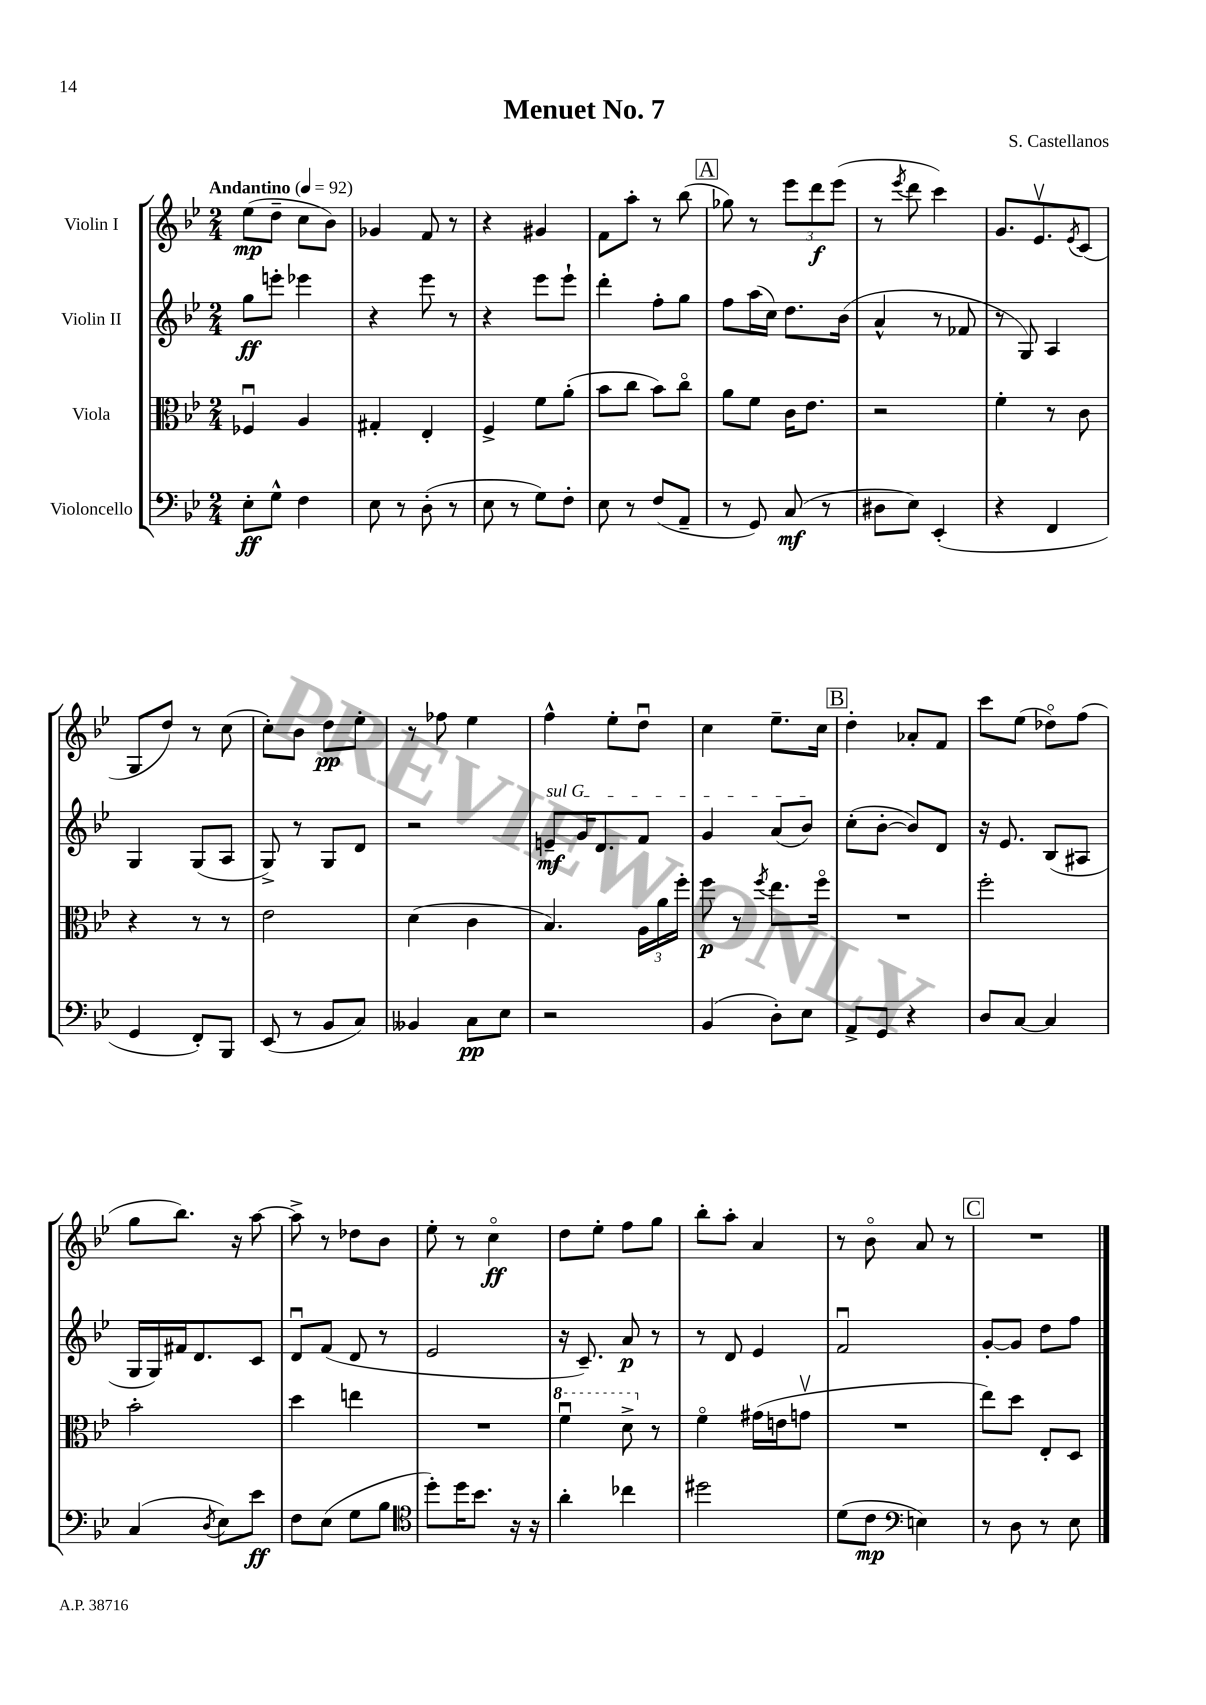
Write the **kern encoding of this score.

**kern	**kern	**kern	**kern
*staff4	*staff3	*staff2	*staff1
*clefF4	*clefC3	*clefG2	*clefG2
*k[b-e-]	*k[b-e-]	*k[b-e-]	*k[b-e-]
*M2/4	*M2/4	*M2/4	*M2/4
*MM92	*MM92	*MM92	*MM92
8E-'	4F-u	8gg	(8ee-
8G^^	.	8eee'	8dd~
4F	4A	4eee-	8cc
.	.	.	8b-)
=	=	=	=
8E-	4G#'	4r	4g-
8r	.	.	.
(8D'	4E-'	8eee-	8f
8r	.	8r	8r
=	=	=	=
8E-	4F^	4r	4r
8r	.	.	.
8G)	8f	8eee-	4g#
8F'	(8a'	8eee-`	.
=	=	=	=
8E-	8b-	4ddd'	8f
8r	8cc	.	8aa'
(8F	8b-)	8ff'	8r
8AA~	8cco	8gg	(8bb-
=	=	=	=
8r	8a	8ff	8gg-)
8GG)	8f	(16aa	8r
.	.	16cc)	.
(8C	16c	8.dd	12eee-
.	8.e-	.	.
.	.	.	12ddd
8r	.	.	.
.	.	.	(12eee-
.	.	(16b-	.
=	=	=	=
8D#	2r	4a^^	8r
.	.	.	8qeee-
8E-)	.	.	8ddd
(4EE-'	.	8r	4ccc)
.	.	8f-	.
=	=	=	=
4r	4f'	8r	8.g
.	.	8G)	.
.	.	.	8.e-v
4FF	8r	4A	.
.	.	.	8qe-
.	8c	.	(8c
=	=	=	=
4GG	4r	4G	8G
.	.	.	8dd)
8FF')	8r	(8G	8r
8BBB-	8r	8A	(8cc
=	=	=	=
(8EE-	2e-	8G^)	8cc')
8r	.	8r	8b-
8BB-	.	8G	8dd
8C)	.	8d	8ee-'
=	=	=	=
4BB--	(4d	2r	8r
.	.	.	8ff-
8C	4c	.	4ee-
8E-	.	.	.
=	=	=	=
2r	4.B-)	8e~	4ff^^
.	.	16g	.
.	.	8.d	.
.	.	.	8ee-'
.	24A	8f	8ddu
.	24a	.	.
.	24ff'	.	.
=	=	=	=
(4BB-	8ff	4g	4cc
.	8r	.	.
.	8qff	.	.
8D')	8.ee-	(8a	8.ee-~
8E-	.	8b-)	.
.	16ffo	.	16cc
=	=	=	=
8AA^	2r	(8cc'	4dd'
8GG	.	[8b-'	.
4r	.	8b-])	8a-'
.	.	8d	8f
=	=	=	=
8D	2ff'	16r	8ccc
.	.	8.e-	.
[8C	.	.	(8ee-
4C]	.	(8B-	8dd-o)
.	.	8A#	(8ff
=	=	=	=
(4C	2b-'	16G	8gg
.	.	16G)	.
.	.	16f#	8.bb-)
.	.	8.d	.
8qD	.	.	.
8E-)	.	.	.
.	.	.	16r
8e-	.	8c	[8aa
=	=	=	=
8F	4dd	8du	8aa^]
(8E-	.	(8f	8r
8G	4ee	8d	8dd-
8B-	.	8r	8b-
=	=	=	=
*clefC4	*	*	*
8dd')	2r	2e-	8ee-'
16dd	.	.	8r
8.b-	.	.	.
.	.	.	4cco
16r	.	.	.
16r	.	.	.
=	=	=	=
4a'	4ffu	16r	8dd
.	.	8.c~)	.
.	.	.	8ee-'
4cc-	8dd^	8a	8ff
.	8r	8r	8gg
=	=	=	=
2dd#	4fo	8r	8bb-'
.	.	8d	8aa'
.	(16g#	4e-	4a
.	16e	.	.
.	8gv	.	.
=	=	=	=
(8d	2r	2fu	8r
8c	.	.	8b-o
*clefF4	*	*	*
4E)	.	.	8a
.	.	.	8r
=	=	=	=
8r	8ee-)	[8g'	2r
8D	8dd	8g]	.
8r	8E-'	8dd	.
8E-	8D	8ff	.
==	==	==	==
*-	*-	*-	*-
